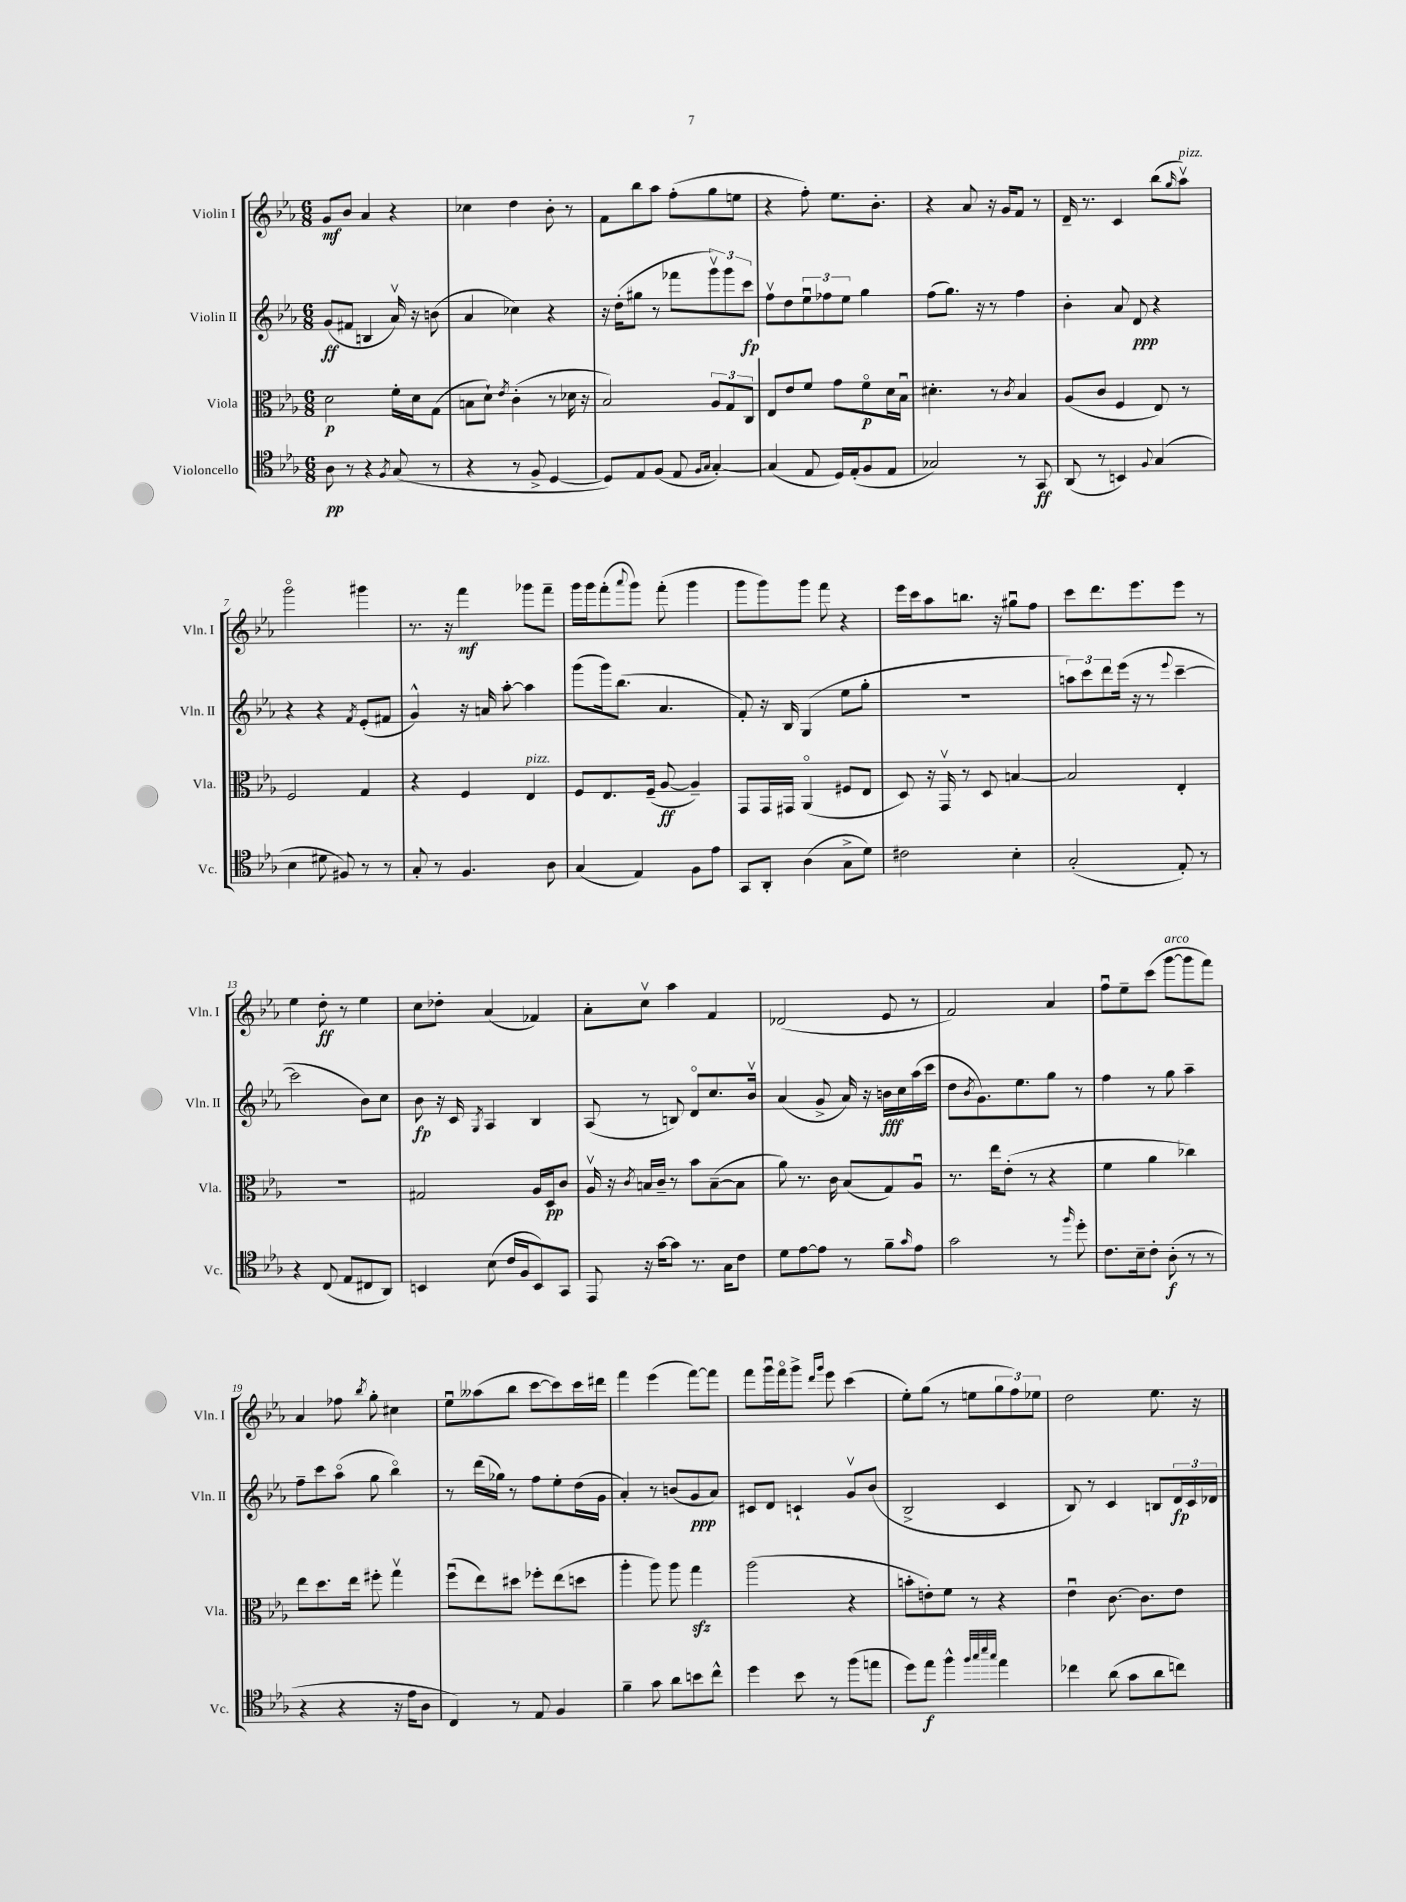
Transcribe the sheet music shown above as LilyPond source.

<<
\new StaffGroup <<
\new Staff = "s0" \with { instrumentName = "Violin I" shortInstrumentName = "Vln. I" } {
    \clef treble \key ees \major \numericTimeSignature \time 6/8
    g'8\mf bes'8 aes'4 r4 |
    ces''4 d''4 bes'8-. r8 |
    f'8 bes''8 aes''8 f''8-.( g''8 e''8 |
    r4 f''8-.) ees''8. bes'8.-. |
    r4 aes'8 r16 g'16 f'8 r8 |
    d'16-- r8. c'4 bes''8( \grace { g''16 } aes''8\upbow^\markup { \italic "pizz." }) |
    g'''2\flageolet gis'''4 |
    r8. r16 f'''4\mf ges'''8 f'''8-- |
    g'''16 g'''16 f'''8-.( \appoggiatura { aes'''8 } g'''8) f'''8-.( g'''4 |
    g'''8 g'''8) g'''8 f'''8 r4 |
    ees'''16 c'''16 aes''8 b''8. r16 gis''8\downbow f''8 |
    c'''8 d'''8. ees'''8. ees'''8 r8 |
    ees''4 d''8-.\ff r8 ees''4 |
    c''8 des''8-. aes'4( fes'4) |
    aes'8-. c''8\upbow aes''4 f'4 |
    des'2( ees'8 r8 |
    f'2) aes'4 |
    f''8\downbow ees''8-- c'''8( g'''8~^\markup { \italic "arco" } g'''8 f'''8) |
    aes'4 fes''8 \acciaccatura { bes''8 } g''8-. cis''4 |
    ees''8\downbow aeses''8( bes''8 c'''8~ c'''8) c'''16 dis'''16 |
    f'''4 ees'''4( f'''8~) f'''8 |
    f'''8 g'''16\downbow f'''16\flageolet g'''8-> \grace { d'''16 g'''16 } ees'''8 c'''4( |
    ees''8-.) g''8( r8 e''8 \tuplet 3/2 { g''8 f''8) ees''8 } |
    d''2 ees''8. r16 \bar "|." |
}
\new Staff = "s1" \with { instrumentName = "Violin II" shortInstrumentName = "Vln. II" } {
    \clef treble \key ees \major \numericTimeSignature \time 6/8
    g'8\ff( fis'8 b4 aes'16\upbow) r16 b'8( |
    aes'4 ces''4) r4 |
    r16 d''16-.( gis''8 r8 fes'''8 \tuplet 3/2 { g'''8\upbow) g'''8 c'''8\fp } |
    f''8\upbow d''8 \tuplet 3/2 { ees''8\downbow fes''8 ees''8 } g''4 |
    f''8( g''8.) r16 r8 f''4 |
    bes'4-. aes'8 d'8\ppp r4 |
    r4 r4 \acciaccatura { f'8 } ees'8-.( fis'8 |
    g'4-^) r16 a'16 aes''8~-. aes''4 |
    g'''8( g'''16) bes''8.( aes'4. |
    f'8-.) r16 bes16 g4( ees''8 g''8-. |
    R2. |
    \tuplet 3/2 { a''8) c'''8 d'''8 } ees'''16( r16 r8 \appoggiatura { ees'''8 } c'''4~-- |
    c'''2 bes'8) c''8 |
    bes'8\fp r16 c'16 \acciaccatura { g8 } aes4 bes4 |
    aes8( r8 b8) d'8\flageolet c''8. bes'16\upbow |
    aes'4( g'8-> aes'16) r16 b'16\fff c''16 aes''16( c'''16 |
    d''8 \acciaccatura { bes'8 } g'8.) ees''8. g''8 r8 |
    f''4 r8 g''8 aes''4-- |
    f''8-- c'''8 aes''8\flageolet( g''8 bes''4\flageolet) |
    r8 d'''16( ges''16) r8 f''8 ees''8-. d''16( g'16 |
    aes'4-.) r8 b'8( g'8\ppp aes'8) |
    cis'8 d'8 c'4-! g'8\upbow bes'8( |
    bes2-> c'4 |
    bes8) r8 c'4 b8 \tuplet 3/2 { d'16\fp c'16 des'16 } \bar "|." |
}
\new Staff = "s2" \with { instrumentName = "Viola" shortInstrumentName = "Vla." } {
    \clef alto \key ees \major \numericTimeSignature \time 6/8
    d'2\p f'16-. d'16 g8( |
    b8 d'8-!) \acciaccatura { ees'8 } c'4-.( r8 des'16 r16 |
    bes2) \tuplet 3/2 { aes8 g8 c8 } |
    ees8 ees'8 f'8 g'8 f'8\flageolet\p d'16 bes16\downbow |
    dis'4.-. r8 \acciaccatura { c'8 } bes4 |
    aes8( c'8 f4 ees8) r8 |
    f2 g4 |
    r4 f4 ees4^\markup { \italic "pizz." } |
    f8 ees8. f16--( aes8~\ff aes4--) |
    g,8 g,16 gis,16 aes,4\flageolet( fis8 ees8 |
    d8) r16 g,16\upbow r8 d8 b4~ |
    b2 ees4-. |
    R2. |
    gis2 aes16 d16\pp c'8 |
    aes16\upbow r16 \acciaccatura { c'8 } b16 c'16-- r8 bes'8 b8~--( b8 |
    aes'8) r8. c'16 bes8( g8) aes8\downbow |
    r8. ees''16 ees'8-.( r8 r4 |
    f'4 aes'4 ces''4) |
    ees''8 d''8. ees''16 fis''8-. g''4\upbow |
    f''8\downbow( ees''8) dis''8 fes''8-. ees''8( d''8 |
    aes''4-. aes''8) aes''8 g''4\sfz |
    aes''2( r4 |
    b'8-. e'8-.) f'8 r8 r4 |
    ees'4\downbow c'8.~ c'8. ees'8 \bar "|." |
}
\new Staff = "s3" \with { instrumentName = "Violoncello" shortInstrumentName = "Vc." } {
    \clef tenor \key ees \major \numericTimeSignature \time 6/8
    aes8\pp r8 r4 \acciaccatura { f8 } g8( r8 |
    r4 r8 f8-> d4~ |
    d8) ees8 f8( ees8 \grace { f16 g16 } g4~-.) |
    g4( ees8 d16) ees16-.( f8 ees8 |
    ges2) r8 g,8\ff |
    aes,8( r8 b,4) \appoggiatura { f8 } g4( |
    bes4 dis'8 fis8) r8 r8 |
    g8-. r8 f4. aes8 |
    g4( ees4) f8 ees'8 |
    g,8 aes,8-. aes4( g8-> d'8) |
    cis'2 bes4-. |
    g2-.( ees8-.) r8 |
    r4 c8( ees8 cis8 aes,8) |
    b,4 bes8( c'16 f16 b,8) g,8 |
    ees,8 r16 g'16~ g'8 r8. g16 c'8 |
    d'8 ees'8~ ees'8 r8 f'8-- \grace { g'16 } ees'8 |
    g'2 r8 \grace { f''16 } d''8-. |
    c'8. bes16-- c'8-. aes8-.\f( r8 r8 |
    r4 r4 r16 ees'16 aes8 |
    c4) r8 ees8 f4 |
    f'4-- g'8 aes'8 b'8 c''8-^ |
    d''4 bes'8 r8 f''8( e''8 |
    d''8) ees''8\f f''4-^ \grace { f''32 g''32 bes''32 g''32 } ees''4 |
    ces''4 aes'8( g'8 aes'8 c''8) \bar "|." |
}
>>
>>
